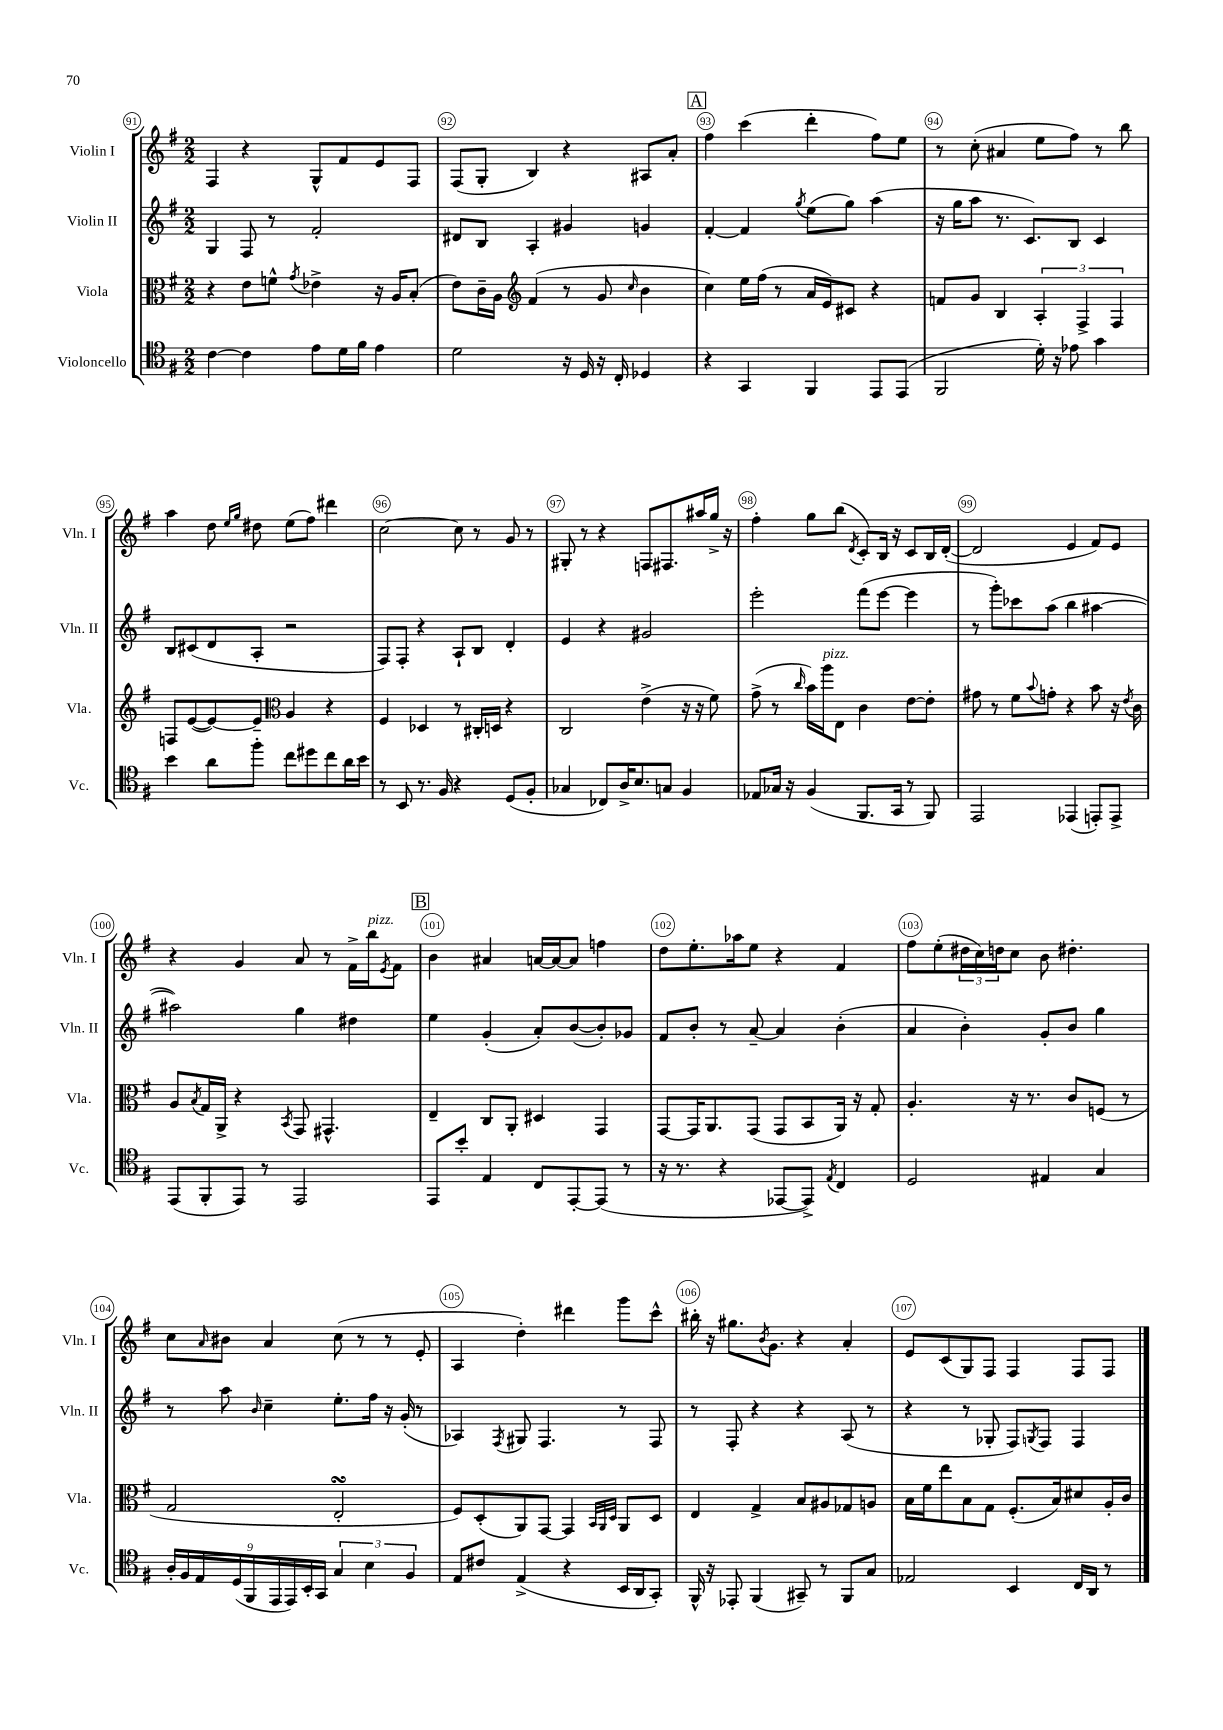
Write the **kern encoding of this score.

**kern	**kern	**kern	**kern
*part4	*part3	*part2	*part1
*staff4	*staff3	*staff2	*staff1
*I"Violoncello	*I"Viola	*I"Violin II	*I"Violin I
*I'Vc.	*I'Vla.	*I'Vln. II	*I'Vln. I
*clefC4	*clefC3	*clefG2	*clefG2
*k[f#]	*k[f#]	*k[f#]	*k[f#]
*M2/2	*M2/2	*M2/2	*M2/2
=91	=91	=91	=91
[4c\	4r	4G/	4F#/
4c\]	8e\L	8F#/	4r
.	8fn^^\J	8r	.
.	8qg/	.	.
8e\L	4e-X^\	2f#'/	8G^^/L
16d\L	.	.	8f#/
16f#\JJ	.	.	.
4e\	16r	.	8e/
.	16A/KL	.	.
.	(8B'/J	.	8F#/J
=92	=92	=92	=92
2d\	8e\L)	8d#X/L	(8F#/L
.	16c~\L	8B/J	8G'/J
.	16A\JJ	.	.
*	*clefG2	*	*
.	(4f#/	4A'/	4B/)
16r	8r	4g#X/	4r
16D/	.	.	.
16r	8g/	.	.
16C'/	.	.	.
.	16qqcc/	.	.
4D-X/	4b\	4gn/	8A#X/L
.	.	.	8a'/J
!!LO:REH:place=s1:t=A
=93	=93	=93	=93
4r	4cc\)	[4f#'/	4ff#\
4GG/	16ee\LL	4f#/]	(4ccc\
.	(16ff#\JJ	.	.
.	8r	.	.
.	.	8qgg/	.
4FF#/	16a/LL	(8ee\L	4ddd'\
.	16e/J)	.	.
.	8c#X/J	8gg\J)	.
8EE/L	4r	(4aa\	8ff#\L)
(8EE/J	.	.	8ee\J
=94	=94	=94	=94
2FF#/	8fn/L	16r	8r
.	.	16gg\KL	.
.	8g/J	8aa\J	(8cc'\
.	4B/	8.r	4a#X/
.	.	8.c/L)	.
16d'\)	6A'/	.	8ee\L
16r	.	.	.
8e-X\	.	8B/J	8ff#\J)
.	6F#^/	.	.
4g\	.	4c/	8r
.	6F#/	.	.
.	.	.	8bb\
!!LO:LB:g=z
=95	=95	=95	=95
4b\	8Fn/L	8B/L	4aa\
.	([8e/	(8c#X/	.
8a\L	8e/_)	8d/	8dd\
.	.	.	16qqee/LL
.	.	.	16qqgg/JJ
8ff#'\J	8e~/J]	8A'/J	8dd#X\
*	*clefC3	*	*
8cc\L	4A/	2r	(8ee\L
8dd#X\	.	.	8ff#\J)
8cc\	4r	.	4ddd#X\
16a\L	.	.	.
16b\JJ	.	.	.
=96	=96	=96	=96
8r	4F#/	8F#/L)	[2cc\
8BB/	.	8F#'/J	.
8.r	4D-X/	4r	.
16F#/	.	.	.
4r	8r	8A`/L	8cc\]
.	16C#X'/LL	8B/J	8r
.	16Dn/JJ	.	.
(8D/L	4r	4d'/	8g/
8F#'/J	.	.	8r
=97	=97	=97	=97
4G-X/	2C/	4e/	8G#X'/
.	.	.	8r
8C-X/L)	.	4r	4r
16A^/K	.	.	.
8.B/	.	.	.
.	(4e^\	2g#X/	8Fn/L
8Gn/J	.	.	8.F#X/
4F#/	16r	.	.
.	16r	.	16aa#X/L
.	8f#\)	.	16gg^/JJ
.	.	.	16r
=98	=98	=98	=98
8E-X/L	(8g^\	2eee'\	4ff#'\
16G-X/Jk	8r	.	.
16r	.	.	.
.	16qqcc/	.	.
(4F#/	16b\LL)	.	8gg\L
!	!LO:TX:a:i:t=pizz.	!	!
.	16aa\J	.	.
.	8E\J	.	(8bb\J
.	.	.	8qd/
8.FF#/L	4c\	(8fff#\L	8c'/L)
.	.	[8eee\J	16B/Jk
16GG/Jk	.	.	16r
8r	[8e\L	4eee\]	8c/L
8FF#/)	8e'\J]	.	16B/L
.	.	.	([16d'/JJ
=99	=99	=99	=99
2EE/	8g#X\	8r	2d/]
.	8r	8ggg'\L)	.
.	8f#\L	8ccc-X\	.
.	8qqb/	.	.
.	8gn'\J	(8aa\J	.
(4EE-X/	4r	4bb\	4e/
8EEn'/L)	8b\	[4aa#X\	8f#/L)
8EE^/J	16r	.	8e/J
.	8qe/	.	.
.	16c\	.	.
!!LO:LB:g=z
=100	=100	=100	=100
(8EE/L	8A/L	2aa#X\])	4r
.	8qB/	.	.
8FF#'/	16G/L	.	.
.	16AA^/JJ	.	.
8EE/J)	4r	.	4g/
8r	.	.	.
.	8qBB/	.	.
2EE/	8GG/	4gg\	8a/
.	4.GG#X^^/	.	8r
.	.	4dd#X\	16f#^\LL
!	!	!	!LO:TX:a:i:t=pizz.
.	.	.	16bb\J
.	.	.	8qe/
.	.	.	8f#\J
!!LO:REH:place=s1:t=B
=101	=101	=101	=101
8EE/L	4E~/	4ee\	4b\
8b'/J	.	.	.
4E/	8C/L	(4g'/	4a#X/
.	8AA'/J	.	.
8C/L	4D#X/	8a'/L)	[16an/LL
.	.	.	16a/J_
[8EE'/	.	([8b/	8a/J]
(8EE/J]	4GG/	8b'/])	4ffn\
8r	.	8g-X/J	.
=102	=102	=102	=102
16r	[8GG/L	8f#/L	8dd\L
8.r	.	.	.
.	16GG/K]	8b'/J	8.ee'\
.	8.AA/	.	.
4r	.	8r	.
.	.	.	16aa-X\k
.	(8GG/J	[8a~/	8ee\J
[8EE-X/L	8GG/L	4a/]	4r
8EE-^/J])	8BB/	.	.
8qE/	.	.	.
4C/	16AA/Jk)	(4b'\	4f#/
.	16r	.	.
.	8G'/	.	.
=103	=103	=103	=103
2D/	4.A'/	4a/	8ff#\L
.	.	.	(8ee'\
.	.	4b'\)	24dd#X\L
.	.	.	24cc\)
.	.	.	24ddn\J
.	16r	.	8cc\J
.	8.r	.	.
4E#X/	.	8g'/L	8b\
.	8c/L	8b/J	4.dd#X'\
4G/	(8Fn/J	4gg\	.
.	8r	.	.
!!LO:LB:g=z
=104	=104	=104	=104
18A'/LL	2G/	8r	8cc\L
18F#/	.	.	.
18E/	.	.	.
.	.	.	16qqa/
.	.	8aa\	8b#X\J
(18D/	.	.	.
18FF#/	.	.	.
.	.	16qqb/	.
.	.	4cc~\	4a/
18EE/	.	.	.
18EE/)	.	.	.
18BB'/	.	.	.
18GG/JJ	.	.	.
6G/	2EsSSS'/	8.ee'\L	(8cc\
.	.	.	8r
6B\	.	.	.
.	.	16ff#\Jk	.
.	.	16r	8r
.	.	(16g'/	.
6F#/	.	.	.
.	.	8r	8e'/
=105	=105	=105	=105
8E/L	8F#/L)	4A-X/)	4A/
8c#X/J	(8D'/	.	.
.	.	8qF#/	.
(4E^/	8AA/)	8G#X/	4dd'\)
.	[8GG/J	4.F#/	.
4r	4GG/]	.	4ddd#X\
.	32qqBB/LLL	.	.
.	32qqAA/	.	.
.	32qqD/JJJ	.	.
16BB/LL	8AA/L	8r	8ggg\L
16AA/J	.	.	.
8GG'/J)	8D/J	8F#/	8ccc^^\J
=106	=106	=106	=106
16FF#^^/	4E/	8r	16bb#X'\
16r	.	.	16r
8EE-X'/	.	8F#'/	8.gg#X\L
(4FF#/	4G^/	4r	.
.	.	.	8qb/
.	.	.	8.g\J
8GG#X~/)	8B/L	4r	4r
8r	8A#X/	.	.
8FF#/L	8G-X/	(8A/	4a'/
8G/J	8An/J	8r	.
=107	=107	=107	=107
2E-X/	16B\LL	4r	8e/L
.	16f#\J	.	.
.	8ee\	.	(8c/
.	8B\	8r	8G/)
.	8G\J	8G-X'/	8F#/J
4BB/	(8.F#'/L	8F#/L)	4F#/
.	.	8qGn/	.
.	.	8F#/J	.
.	16B/k)	.	.
16C/LL	8d#X/	4F#/	8F#/L
16AA/JJ	.	.	.
8r	16A'/L	.	8F#/J
.	16c/JJ	.	.
==	==	==	==
*-	*-	*-	*-
